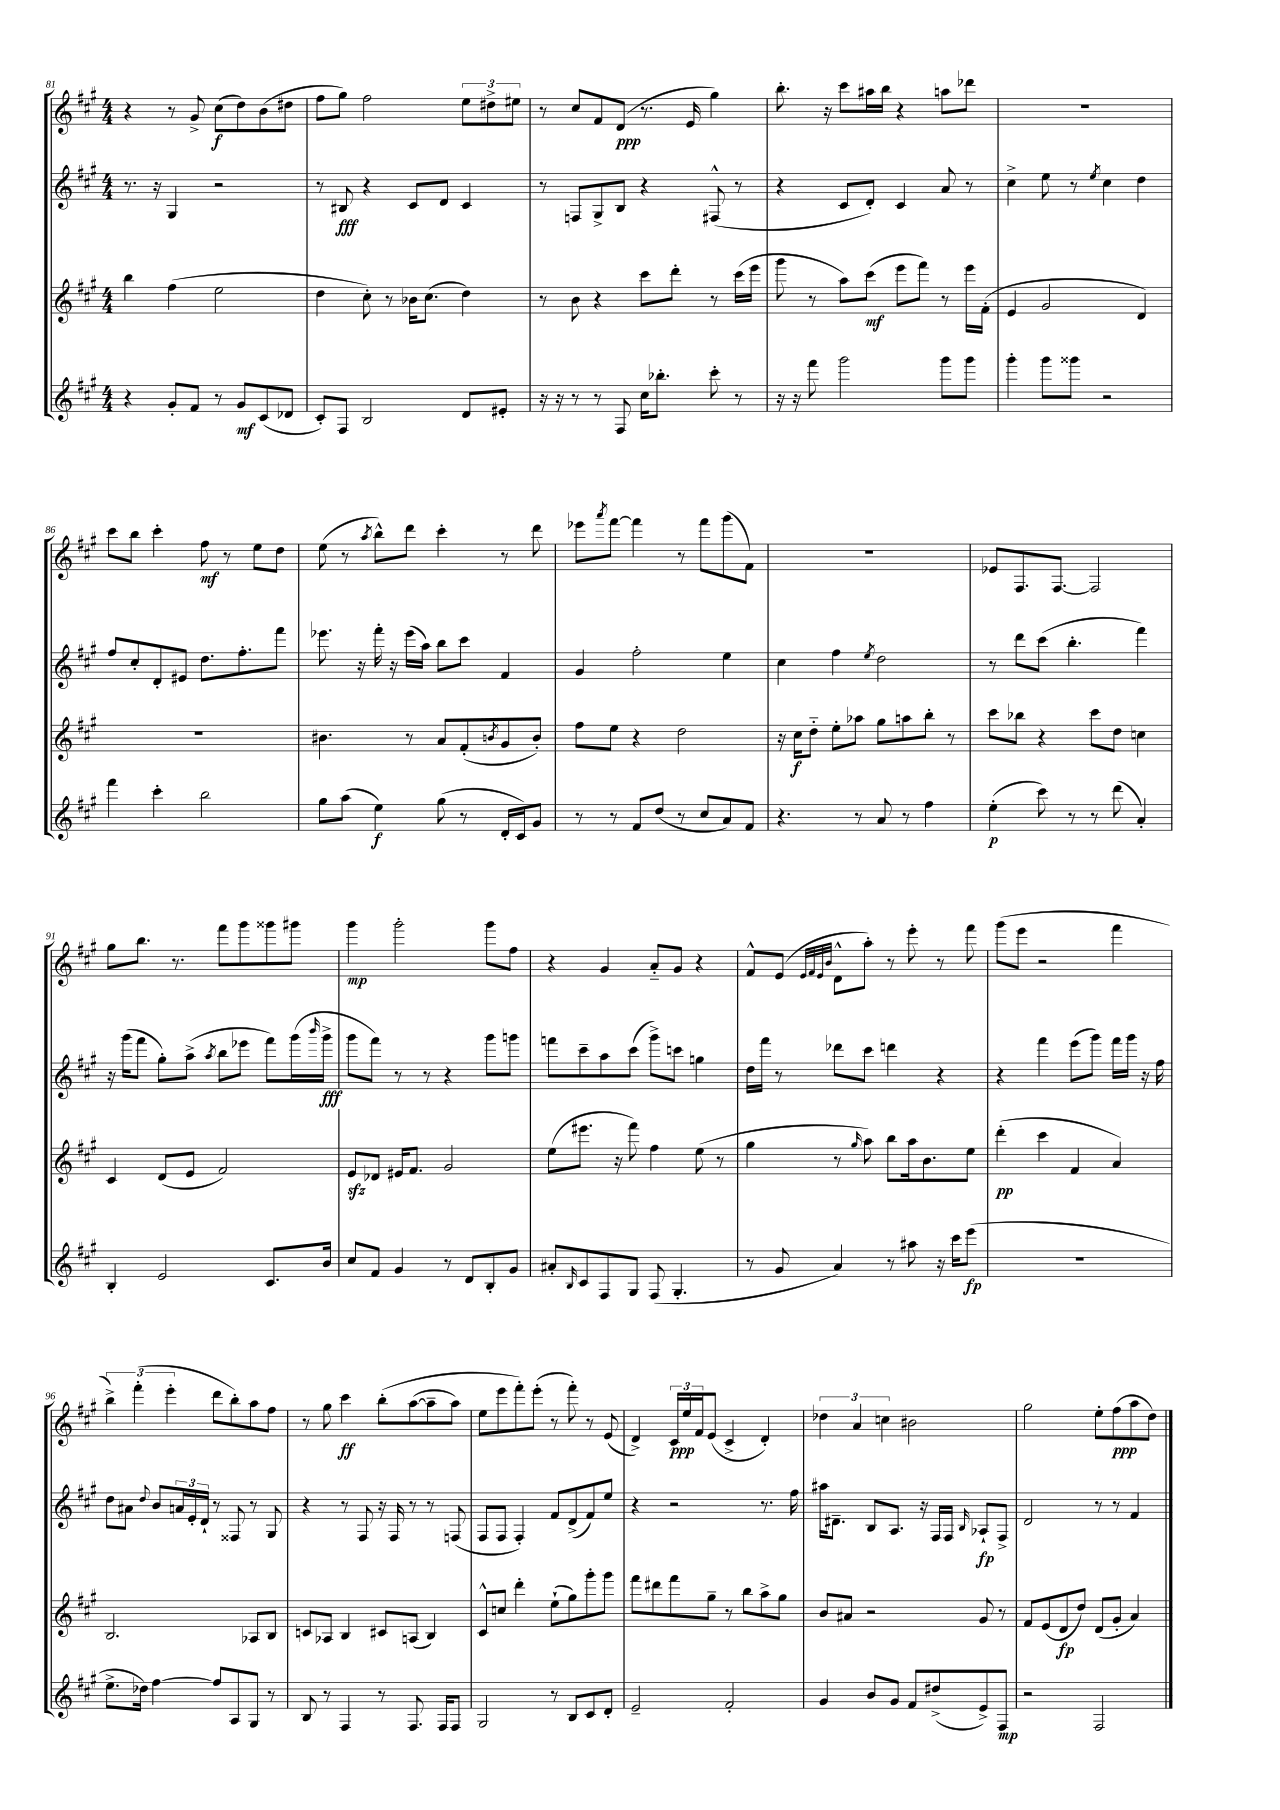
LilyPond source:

<<
\new StaffGroup <<
\new Staff = "s0" {
    \clef treble \key a \major \numericTimeSignature \time 4/4
    r4 r8 gis'8-> cis''8\f( d''8) b'8( dis''8 |
    fis''8 gis''8) fis''2 \tuplet 3/2 { e''8 dis''8-> eis''8 } |
    r8 cis''8 fis'8 d'8\ppp( r8. e'16 gis''4) |
    b''8.-. r16 cis'''8 ais''16 b''16 r4 a''8 des'''8 |
    R1 |
    cis'''8 b''8 cis'''4-. fis''8\mf r8 e''8 d''8 |
    e''8( r8 \acciaccatura { a''8 } b''8-^) d'''8 cis'''4-. r8 d'''8 |
    ees'''8 \acciaccatura { a'''8 } fis'''8~ fis'''4 r8 fis'''8 gis'''8( fis'8) |
    R1 |
    ees'8 fis8. fis8.~ fis2 |
    gis''8 b''8. r8. fis'''8 gis'''8 gisis'''8 gis'''8 |
    gis'''4\mp gis'''2-. gis'''8 fis''8 |
    r4 gis'4 a'8-_ gis'8 r4 |
    fis'8-^ e'8( \grace { e'32 fis'32 e'32 b'32 } d'8-^ a''8-.) r8 e'''8-. r8 fis'''8 |
    gis'''8( e'''8 r2 fis'''4 |
    \tuplet 3/2 { b''4->) fis'''4-.( e'''4-. } d'''8 b''8-.) a''8 fis''8 |
    r8 gis''8 cis'''4\ff b''8-.\( a''8~( a''8-- a''8) |
    e''8 e'''8 fis'''8-.\) e'''8-.( r8 fis'''8-.) r8 e'8( |
    d'4->) \tuplet 3/2 { cis'16\ppp e''16 fis'16 } e'8( cis'4-> d'4-.) |
    \tuplet 3/2 { des''4 a'4 c''4 } bis'2 |
    gis''2 e''8-. fis''8\ppp( a''8 d''8) \bar "|." |
}
\new Staff = "s1" {
    \clef treble \key a \major \numericTimeSignature \time 4/4
    r8. r16 gis4 r2 |
    r8 bis8\fff r4 cis'8 d'8 cis'4 |
    r8 f8 gis8-> b8 r4 fis8-^( r8 |
    r4 cis'8 d'8-.) cis'4 a'8 r8 |
    cis''4-> e''8 r8 \acciaccatura { e''8 } cis''4 d''4 |
    fis''8 cis''8-. d'8-. eis'8 d''8. fis''8.-. fis'''8 |
    ees'''8. r16 fis'''16-. r16 ees'''16( a''16) b''8 cis'''8 fis'4 |
    gis'4 fis''2-. e''4 |
    cis''4 fis''4 \acciaccatura { e''8 } d''2 |
    r8 d'''8 cis'''8( b''4.-. fis'''4) |
    r16 gis'''16( fis'''8 gis''8-.) a''8->( \acciaccatura { a''8 } b''8 ees'''8 fis'''8) gis'''16( \grace { b'''16 } gis'''16->\fff |
    gis'''8 fis'''8) r8 r8 r4 gis'''8 g'''8 |
    f'''8 cis'''8-- a''8 cis'''8( gis'''8->) c'''8 g''4 |
    d''16 fis'''16 r8 des'''8 cis'''8 d'''4 r4 |
    r4 fis'''4 e'''8( gis'''8) fis'''16 gis'''16 r16 fis''16 |
    d''8 ais'8 \appoggiatura { d''8 } b'8 \tuplet 3/2 { a'16 e'16-. d'16-! } r8 fisis8 r8 gis8 |
    r4 r8 fis8 r16 fis16 r8 r8 f8( |
    fis8 fis8 fis4-.) fis'8 d'8->( fis'8) e''8 |
    r4 r2 r8. fis''16 |
    ais''16 dis'8.-- b8 a8. r16 fis16 fis16 \grace { b16 } aes8-!\fp fis8-> |
    d'2 r8 r8 fis'4 \bar "|." |
}
\new Staff = "s2" {
    \clef treble \key a \major \numericTimeSignature \time 4/4
    b''4 fis''4( e''2 |
    d''4 cis''8-.) r8 bes'16 cis''8.( d''4) |
    r8 b'8 r4 cis'''8 d'''8-. r8 cis'''16( e'''16 |
    gis'''8 r8 a''8) cis'''8\mf( e'''8 fis'''8) r8 e'''16 fis'16-.( |
    e'4 gis'2 d'4) |
    R1 |
    bis'4. r8 a'8 fis'8-.( \acciaccatura { b'8 } gis'8 b'8-.) |
    fis''8 e''8 r4 d''2 |
    r16 cis''16\f d''8-_ e''8-. aes''8 gis''8 a''8 b''8-. r8 |
    cis'''8 bes''8 r4 cis'''8 d''8 c''4 |
    cis'4 d'8( e'8 fis'2) |
    e'8\sfz des'8 eis'16 fis'8. gis'2 |
    e''8( eis'''8. r16 fis'''8) fis''4 e''8( r8 |
    gis''4 r8 \grace { gis''16 } a''8) b''8 a''16 b'8. e''8 |
    d'''4-.\pp( cis'''4 fis'4 a'4) |
    b2. aes8 b8 |
    c'8 aes8 b4 cis'8 a8( b4) |
    cis'8-^ c''8 d'''4-. e''8-!( gis''8) gis'''8-. gis'''8 |
    fis'''8 dis'''8 fis'''8 gis''8-- r8 b''8 a''8-> gis''8 |
    b'8 ais'8 r2 gis'8 r8 |
    fis'8 e'8( d'8\fp d''8) d'8( gis'8-. a'4) \bar "|." |
}
\new Staff = "s3" {
    \clef treble \key a \major \numericTimeSignature \time 4/4
    r4 gis'8-. fis'8 r8 gis'8\mf cis'8( des'8 |
    cis'8-.) fis8 b2 d'8 eis'8-. |
    r16 r16 r8 r8 fis8 cis''16 bes''8.-. cis'''8-. r8 |
    r16 r16 fis'''8 gis'''2 gis'''8 gis'''8 |
    gis'''4-. gis'''8 gisis'''8 r2 |
    fis'''4 cis'''4-. b''2 |
    gis''8 a''8( e''4\f) gis''8( r8 d'16-. cis'16) gis'8 |
    r8 r8 fis'8 d''8( r8 cis''8 a'8) fis'8 |
    r4. r8 a'8 r8 fis''4 |
    e''4-.\p( cis'''8) r8 r8 d'''8( a'4-.) |
    b4-. e'2 cis'8. b'16 |
    cis''8 fis'8 gis'4 r8 d'8 b8-. gis'8 |
    ais'8-. \grace { b16 } cis'8 fis8 gis8 fis8( gis4.-. |
    r8 gis'8 a'4) r8 ais''8 r16 cis'''16 e'''8\fp( |
    R1 |
    e''8.-> des''16) fis''4~ fis''8 a8 gis8 r8 |
    b8 r8 fis4 r8 fis8. fis16 fis8 |
    gis2 r8 b8 cis'8 d'8-. |
    e'2-- fis'2-. |
    gis'4 b'8 gis'8 fis'8 dis''8->( e'8->) fis8\mp |
    r2 fis2 \bar "|." |
}
>>
>>
\layout { \context { \Score currentBarNumber = #81 } }
